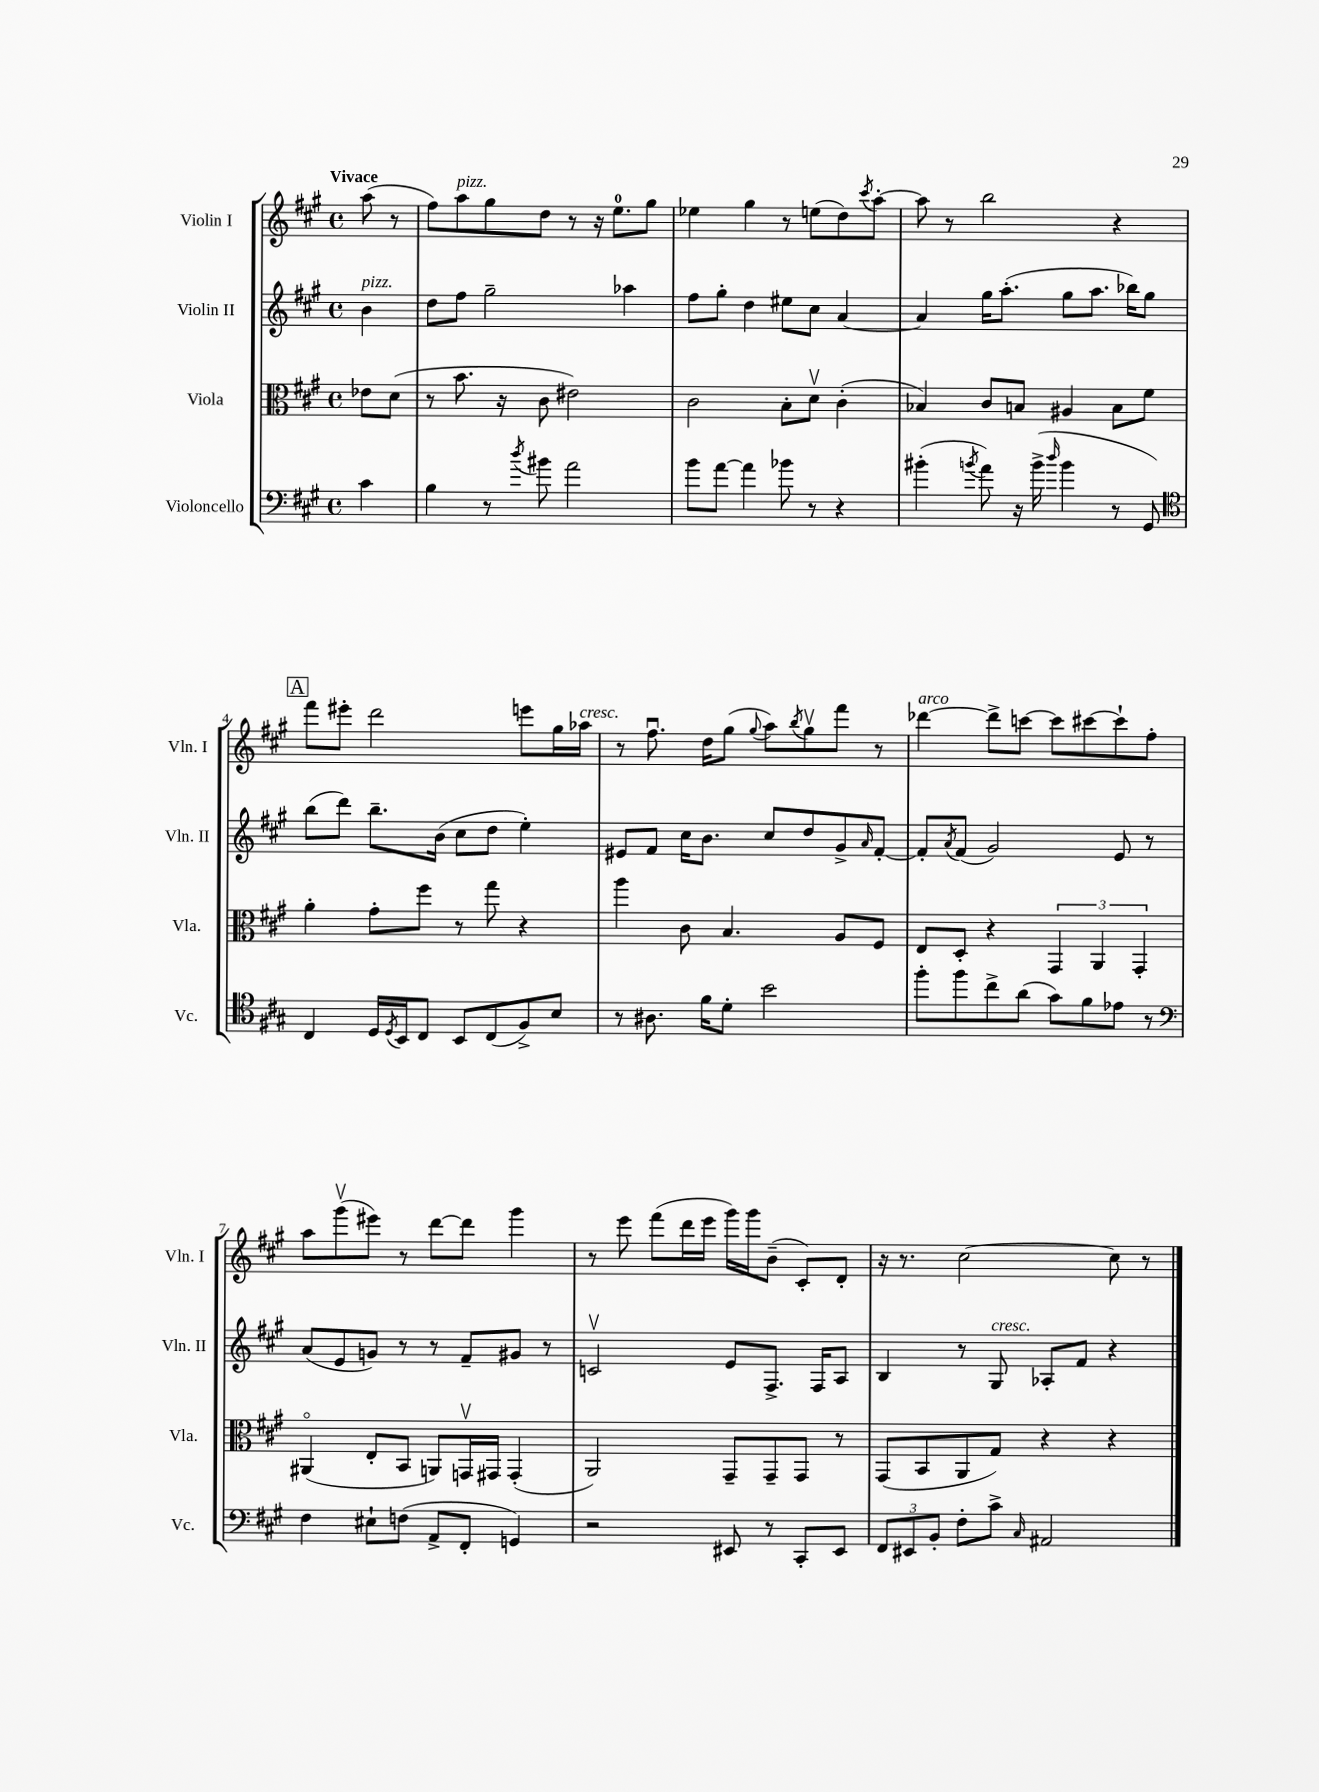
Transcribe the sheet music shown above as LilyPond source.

<<
\new StaffGroup <<
\new Staff = "s0" \with { instrumentName = "Violin I" shortInstrumentName = "Vln. I" } {
    \clef treble \key a \major \defaultTimeSignature \time 4/4 \partial 4 \tempo "Vivace"
    a''8( r8 |
    fis''8) a''8^\markup { \italic "pizz." } gis''8 d''8 r8 r16 e''8.-0 gis''8 |
    ees''4 gis''4 r8 e''8( d''8) \acciaccatura { cis'''8 } a''8~-. |
    a''8 r8 b''2 r4 |
    \mark \markup { \box "A" } fis'''8 eis'''8-. d'''2 e'''8 gis''16 aes''16^\markup { \italic "cresc." } |
    r8 fis''8.\downbow d''16 gis''8( \appoggiatura { gis''8 } a''8) \acciaccatura { b''8 } gis''8\upbow fis'''8 r8 |
    des'''4~^\markup { \italic "arco" } des'''8-> c'''8~ c'''8 cis'''8~ cis'''8-! fis''8-. |
    a''8 gis'''8\upbow( eis'''8) r8 d'''8~ d'''8 gis'''4 |
    r8 e'''8 fis'''8( d'''16 e'''16 gis'''16) gis'''16 b'8--( cis'8-.) d'8-. |
    r16 r8. cis''2~ cis''8 r8 \bar "|." |
}
\new Staff = "s1" \with { instrumentName = "Violin II" shortInstrumentName = "Vln. II" } {
    \clef treble \key a \major \defaultTimeSignature \time 4/4 \partial 4
    b'4^\markup { \italic "pizz." } |
    d''8 fis''8 gis''2-- aes''4 |
    fis''8 gis''8-. d''4 eis''8 cis''8 a'4~ |
    a'4 gis''16 a''8.-.( gis''8 a''8. bes''16) gis''8 |
    \mark \markup { \box "A" } b''8( d'''8) b''8.-- b'16( cis''8 d''8 e''4-.) |
    eis'8 fis'8 cis''16 b'8. cis''8 d''8 gis'8-> \grace { a'16 } fis'8~-. |
    fis'8-. \acciaccatura { a'8 } fis'8( gis'2) e'8 r8 |
    a'8( e'8 g'8) r8 r8 fis'8-- gis'8 r8 |
    c'2\upbow e'8 fis8.-> fis16 a8 |
    b4 r8 gis8^\markup { \italic "cresc." } aes8-. fis'8 r4 \bar "|." |
}
\new Staff = "s2" \with { instrumentName = "Viola" shortInstrumentName = "Vla." } {
    \clef alto \key a \major \defaultTimeSignature \time 4/4 \partial 4
    ees'8 d'8( |
    r8 b'8. r16 cis'8 eis'2) |
    cis'2 b8-. d'8\upbow cis'4-.( |
    bes4) cis'8 b8 ais4 b8 fis'8 |
    \mark \markup { \box "A" } a'4-. gis'8-. fis''8 r8 gis''8 r4 |
    a''4 cis'8 b4. a8 fis8 |
    e8 d8-. r4 \tuplet 3/2 { gis,4 a,4 gis,4-. } |
    ais,4\flageolet( e8-. b,8 a,8) g,16\upbow gis,16 gis,4-.( |
    a,2) gis,8-- gis,8-- gis,8 r8 |
    gis,8( b,8 a,8 gis8) r4 r4 \bar "|." |
}
\new Staff = "s3" \with { instrumentName = "Violoncello" shortInstrumentName = "Vc." } {
    \clef bass \key a \major \defaultTimeSignature \time 4/4 \partial 4
    cis'4 |
    b4 r8 \acciaccatura { d''8 } bis'8 a'2 |
    b'8 a'8~ a'4 bes'8 r8 r4 |
    bis'4-.( \acciaccatura { b'8 } a'8) r16 b'16->( \grace { d''16 } b'4 r8 gis,8) |
    \mark \markup { \box "A" } \clef tenor cis4 d16 \acciaccatura { d8 } b,16 cis8 b,8 cis8( fis8->) b8 |
    r8 ais8. fis'16 d'8-. b'2 |
    fis''8-. fis''8 cis''8-> a'8( gis'8) fis'8 ees'8 r8 |
    \clef bass fis4 eis8-! f8( a,8-> fis,8-. g,4) |
    r2 eis,8 r8 cis,8-. eis,8 |
    \tuplet 3/2 { fis,8 eis,8 b,8-. } fis8-. cis'8-> \grace { cis16 } ais,2 \bar "|." |
}
>>
>>
